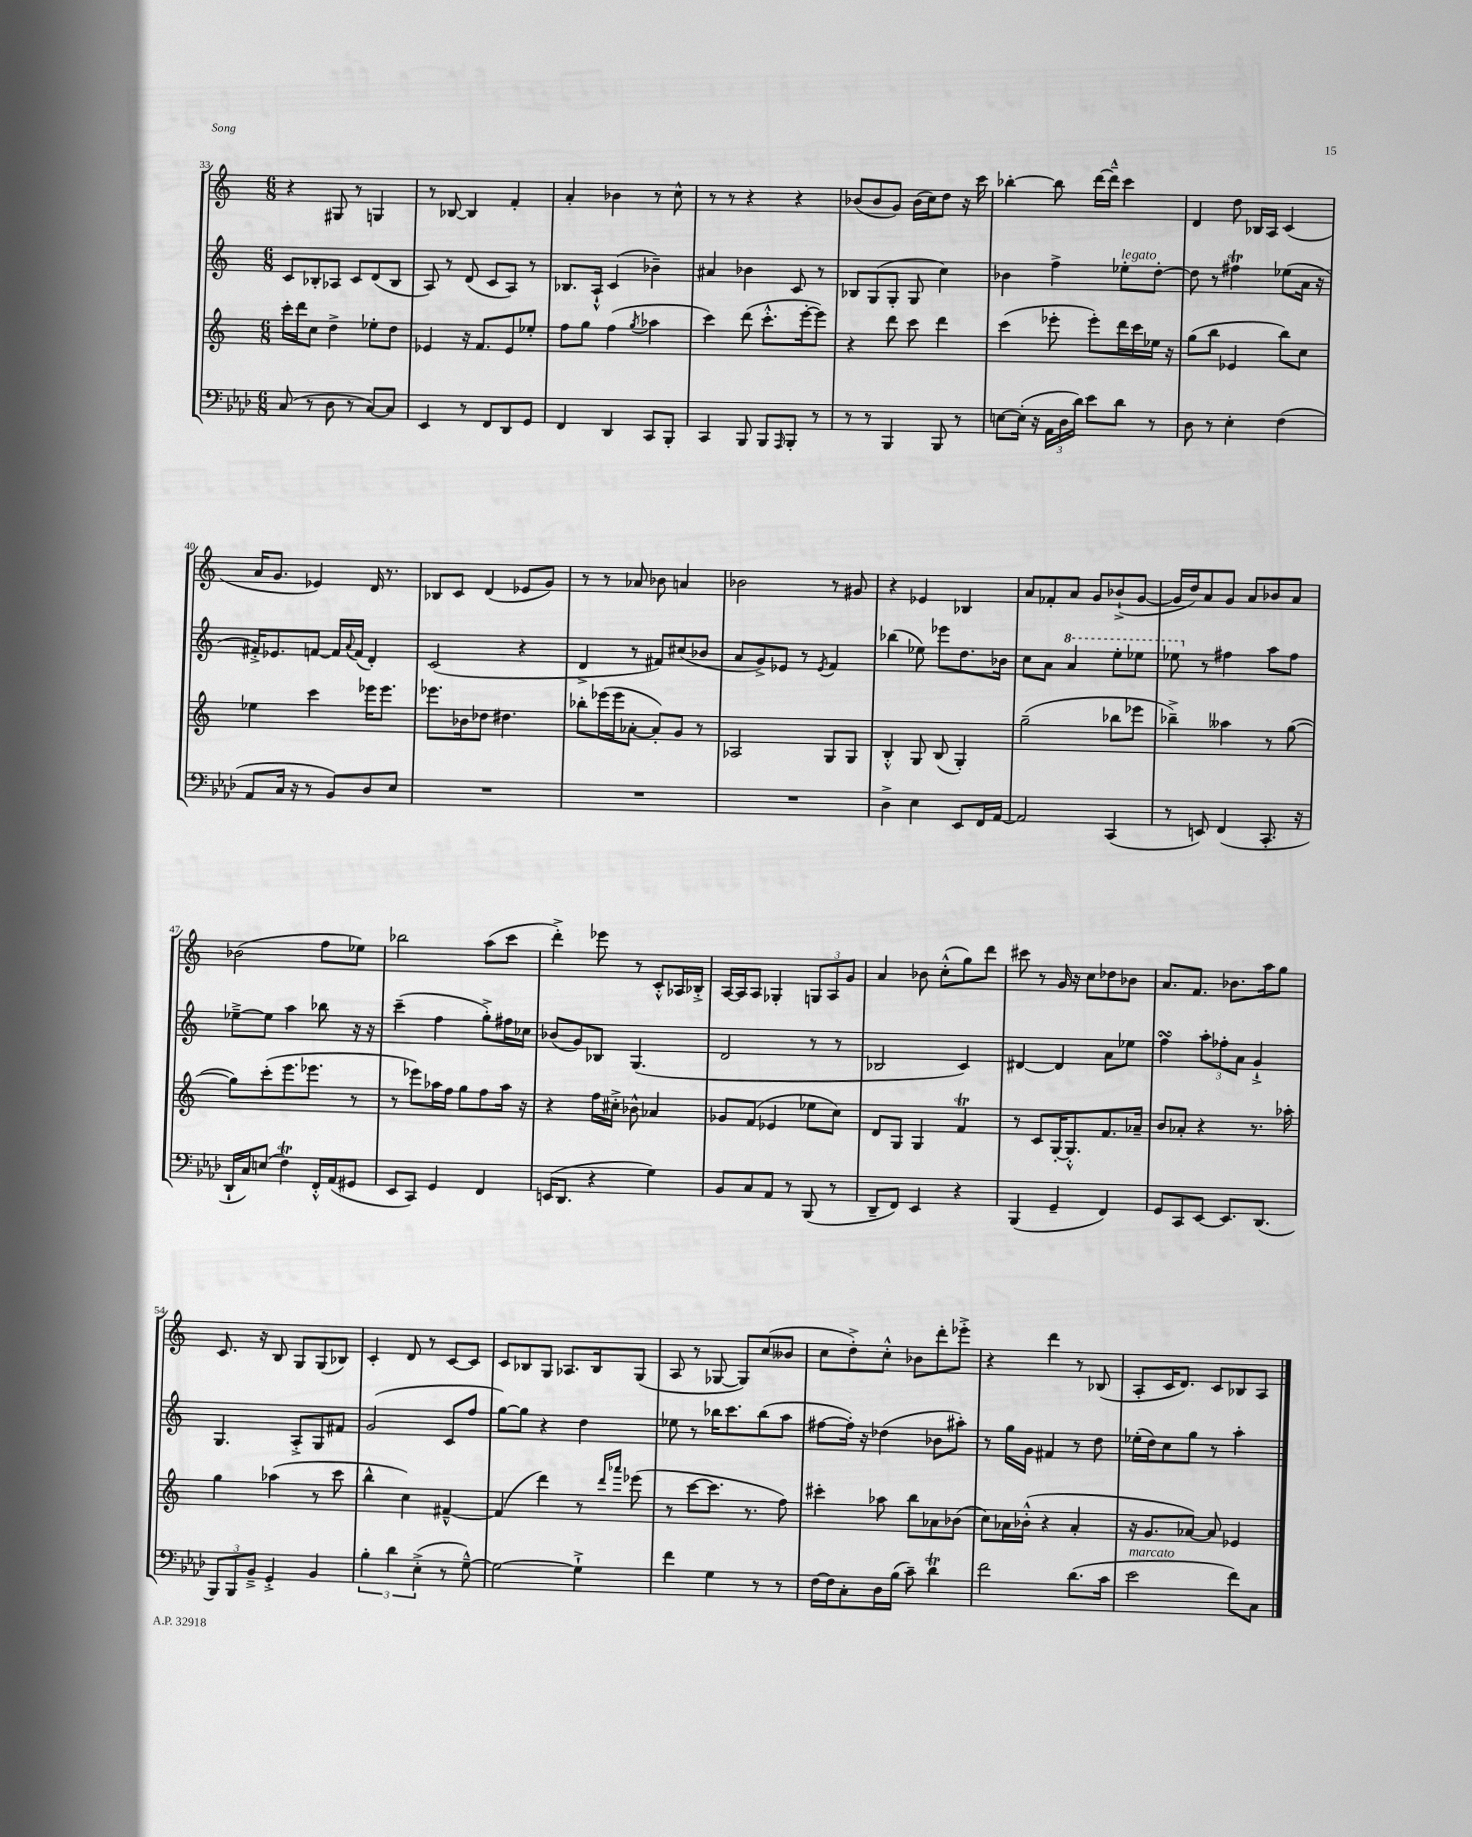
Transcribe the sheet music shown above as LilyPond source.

<<
\new StaffGroup <<
\new Staff = "s0" {
    \clef treble \key c \major \numericTimeSignature \time 6/8
    r4 gis8 r8 g4 |
    r8 bes8~ bes4 f'4-. |
    a'4-. bes'4 r8 c''8-^ |
    r8 r8 r4 r4 |
    bes'8( bes'8 g'8) bes'16( c''16) d''8 r16 c'''16 |
    bes''4~-. bes''8 d'''16~ d'''16---^ c'''4 |
    d'4 d''8 bes16 a16 c'4( |
    a'16 g'8. ees'4) d'16 r8. |
    bes8 c'8 d'4( ees'8 g'8) |
    r8 r8 aes'8 bes'8 a'4 |
    bes'2 r8 gis'8 |
    r4 ees'4 bes4 |
    a'8 fes'8-. a'8 g'8 bes'8-!->( g'8~ |
    g'16 d''16) a'8 g'8 a'8 bes'8 a'8 |
    bes'2( f''8 ees''8) |
    bes''2 a''8( c'''8 |
    d'''4-.->) ees'''8 r8 c'8-.-^ aes16 bes16-.-> |
    a16~ a16 a8 ges4-. \tuplet 3/2 { g8 a8 g'8 } |
    a'4 bes'8 c''8-.-^( g''8) d'''8 |
    cis'''8 r8 g'16 r16 c''8 des''8 bes'8 |
    a'8. f'8. bes'8. a''16 g''8 |
    c'8. r16 b8 g8 g8( bes8) |
    c'4-. d'8 r8 c'8~ c'8 |
    c'8 bes8 g8 aes8. bes16 g8( |
    a8 r8 ges8~ ges8) c''8( beses'8 |
    c''8 d''8-.->) c''8-.-^ bes'8 d'''8-. ees'''8-.-> |
    r4 d'''4 r8 bes8( |
    a8-. c'16 d'8.) c'8 bes8 a8 \bar "|." |
}
\new Staff = "s1" {
    \clef treble \key c \major \numericTimeSignature \time 6/8
    c'8 bes8-. aes8 c'8 d'8( bes8 |
    a8) r8 d'8( c'8 a8) r8 |
    bes8. a16-!-^ c'4( bes'4--) |
    ais'4 bes'4 c'8 r8 |
    bes8 g8( g8-. g8 c''4) |
    bes'4 f''4-> ees''8-.^\markup { \italic "legato" } d''8~-. |
    d''8 r8 fis''4\trill ees''8( a'16 r16 |
    fis'16-.->) ees'8. f'8~ f'16 \appoggiatura { a'8 } f'16( d'4-.) |
    c'2( r4 |
    d'4-> r8 fis'8) cis''8( bes'8 |
    a'8 g'8->) ees'8 r8 \acciaccatura { ees'8 } f'4 |
    bes''4( ees''8) ees'''8 d''8. bes'16 |
    c''8 a'8 \ottava #1 a''4 e'''8-. ees'''8 |
    ees'''8 \ottava #0 r8 fis''4 a''8 fis''8 |
    ees''8~---> ees''8 a''4 bes''8 r16 r16 |
    c'''4--( f''4 g''8-.->) fis''16 ces''16 |
    bes'8( g'8) bes8 g4.( |
    d'2 r8 r8 |
    bes2 c'4) |
    dis'4~ dis'4 a'8 ees''8 |
    f''4\turn \tuplet 3/2 { a''8-. fes''8-. a'8 } g'4-!-> |
    g4. a8-.-> g8 fis'8 |
    g'2( c'8 f''8 |
    g''8~) g''8 r4 d''4 |
    ees''8 r8 bes''16 c'''8. bes''8( a''8 |
    fis''8~ fis''16-.) r16 des''4( bes'8 ais''8-.) |
    r8 g''16 g'16 fis'4 r8 d''8 |
    ees''16-.( d''16) c''8 g''8 r8 a''4-. \bar "|." |
}
\new Staff = "s2" {
    \clef treble \key c \major \numericTimeSignature \time 6/8
    c'''16-. d'''16 c''8 d''4-> ees''8-. d''8 |
    ees'4 r16 f'8. ees'8 ees''8-. |
    f''8 g''8 f''4( \acciaccatura { g''8 } aes''4 |
    c'''4) d'''8( c'''8.-.-^ e'''16~-. e'''8) |
    r4 d'''8 c'''8 d'''4 |
    c'''4( ees'''8-. ees'''8-.) d'''16 c'''16 ees''16 r16 |
    g''8( b''8 ees'4 b''8) c''8 |
    ees''4 c'''4 ees'''16 ees'''8. |
    ees'''8. bes'16 des''8 dis''4. |
    bes''8-. ees'''16( ees'''16 aes'8~-. aes'8-.) g'8 r8 |
    aes2 g8 g8 |
    b4-.-^ g8 b8( g4-.) |
    g''2--( bes''8 ees'''8 |
    bes''4--->) aeses''4 r8 g''8~( |
    g''8) c'''8-.( e'''8. ees'''8. r8 |
    r8 ees'''8) aes''16 f''16 g''8 f''8 aes''16 r16 |
    r4 f''16 cis''16-.-> bes'8-^ aes'4 |
    ges'8 f'8( ees'4 ees''8 c''8) |
    d'8 g8 g4 f'4\trill |
    r8 c'8 g16~-. g8.-.-^ f'8. aes'16-- |
    b'8 aes'8-. r4 r8. aes''16-. |
    g''4 aes''4( r8 c'''8 |
    b''4-^ c''4) fis'4~---^ |
    fis'4( d'''4) r8 \grace { d'''16 aes'''16 } ees'''8( |
    r8 c'''8~ c'''8. r8. f''8) |
    cis'''4-. aes''8 b''8 aes'8 bes'8( |
    c''8) aes'16 bes'16-.-^( r4 aes'4-. |
    r16 g'8. aes'8~) aes'8 ees'4 \bar "|." |
}
\new Staff = "s3" {
    \clef bass \key aes \major \numericTimeSignature \time 6/8
    c8( r8 des8 r8 c8~) c8 |
    ees,4 r8 f,8 des,8 g,8 |
    f,4 des,4 c,8 bes,,8-. |
    c,4 bes,,8 bes,,8 \grace { aes,,16 } bes,,8-. r8 |
    r8 r8 bes,,4 bes,,8 r8 |
    e8~ e16-.( r16 \tuplet 3/2 { aes,16 des16 des'16) } ees'8 des'8 r8 |
    des8 r8 ees4-. f4( |
    aes,8 c16 r16 r8 bes,8) des8 ees8 |
    R2. |
    R2. |
    R2. |
    des4-> ees4 ees,8 f,16 aes,16~ |
    aes,2 c,4( |
    r8 e,8) f,4( c,8.-. r16 |
    des,16-! c16) e8( f4\trill) f,16-.-^ aes,16( gis,8 |
    ees,8 c,8) g,4 f,4 |
    e,16( des,8. r4 g4) |
    bes,8 c8 aes,8 r8 bes,,8( r8 |
    des,8-- f,8) ees,4 r4 |
    bes,,4( g,4-- f,4) |
    g,8 c,8 ees,8~ ees,8. des,8.( |
    \tuplet 3/2 { bes,,8) bes,,8 bes,8---> } g,4-.-> bes,4 |
    \tuplet 3/2 { bes4-. des'4 ees4-.->( } r8 g8~---^) |
    g2~ g4-!-> |
    f'4 g4 r8 r8 |
    f16~ f16 c8-. des16 bes16( c'8--) des'4\trill |
    f'2 des'8.( c'16 |
    ees'2^\markup { \italic "marcato" } f'8) c8 \bar "|." |
}
>>
>>
\layout { \context { \Score currentBarNumber = #33 } }
